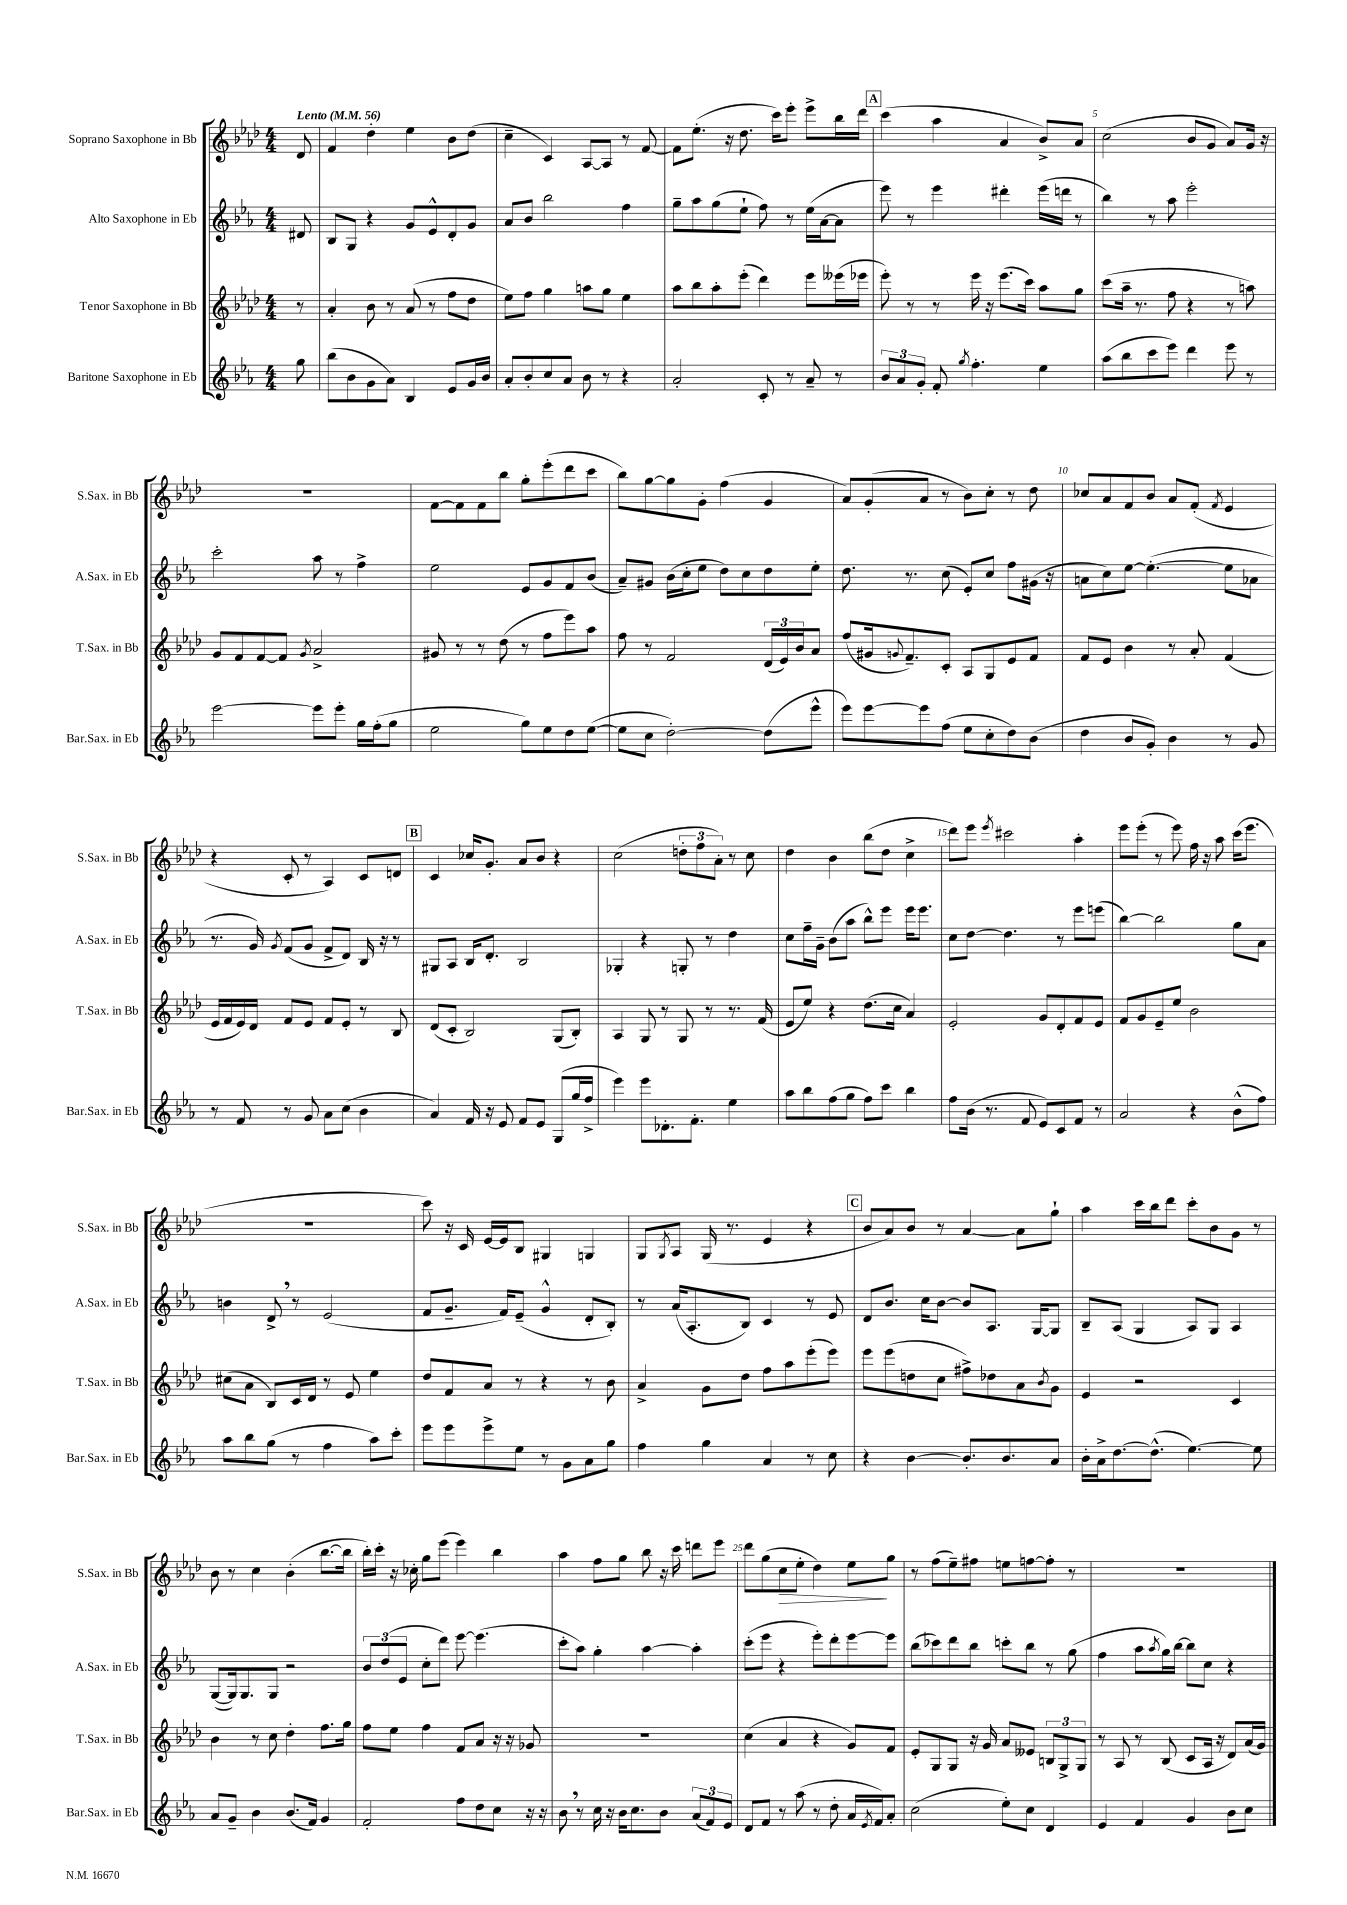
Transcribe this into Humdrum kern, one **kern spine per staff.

**kern	**kern	**kern	**kern	**dynam
*part4	*part3	*part2	*part1	*part1
*staff4	*staff3	*staff2	*staff1	*staff1
*I"Baritone Saxophone in Eb	*I"Tenor Saxophone in Bb	*I"Alto Saxophone in Eb	*I"Soprano Saxophone in Bb	*
*I'Bar.Sax. in Eb	*I'T.Sax. in Bb	*I'A.Sax. in Eb	*I'S.Sax. in Bb	*
*clefG2	*clefG2	*clefG2	*clefG2	*
*k[b-e-a-]	*k[b-e-a-d-]	*k[b-e-a-]	*k[b-e-a-d-]	*
*M4/4	*M4/4	*M4/4	*M4/4	*
*MM56	*MM56	*MM56	*MM56	*
=	=	=	=	=
!	!	!	!LO:TX:a:B:t=Lento	!
8gg\	8r	8d#X/	8d-/	.
=1	=1	=1	=1	=1
(8bb-\L	4a-'/	8B-/L	4f/	.
8b-\	.	8G/J	.	.
8g\	8b-\	4r	4dd-'\	.
8a-\J)	8r	.	.	.
4B-/	(8a-/	8g/L	4ee-\	.
.	8r	8e-^^/	.	.
8e-/L	8ff\L	8d'/	8b-\L	.
16g/L	8dd-\J	8g/J	(8dd-\J	.
16b-/JJ	.	.	.	.
=2	=2	=2	=2	=2
8a-'/L	8ee-\L)	8a-/L	4cc~\	.
8b-'/	8ff\J	8b-/J	.	.
8cc/	4gg\	2bb-\	4c/)	.
8a-/J	.	.	.	.
8b-\	8aan\L	.	[8A-/L	.
8r	8gg\J	.	8A-/J]	.
4r	4ee-\	4ff\	8r	.
.	.	.	[8f/	.
=3	=3	=3	=3	=3
2a-'/	8aa-\L	8gg~\L	8f\L]	.
.	8bb-\	8aa-\	(8.ee-'\J	.
.	8aa-'\	(8gg\	.	.
.	.	.	16r	.
.	(8eee-'\J	8ee-`\J	8.dd-\	.
8c'/	4ddd-\)	8ff\)	.	.
.	.	.	16ccc\KL)	.
8r	.	8r	8eee-'\J	.
8a-~/	8eee-\L	(16ee-\LL	8eee-^\L	.
.	.	[16a-\J	.	.
8r	(16eee--X\L	8a-\J]	16bb-\L	.
.	16eee-X\JJ	.	16ddd-\JJ	.
!!LO:REH:place=s1:t=A
=4	=4	=4	=4	=4
12b-/L	8eee-'\)	8eee-\)	(4ccc\	.
12a-/	.	.	.	.
.	8r	8r	.	.
12g'/J	.	.	.	.
8f'/	8r	4eee-\	4aa-\	.
8qgg/	.	.	.	.
4.ff'\	16eee-\	.	.	.
.	16r	.	.	.
.	(8.eee-\L	4ddd#X'\	4a-/	.
.	16ccc\Jk)	.	.	.
4ee-\	8aa-\L	(16eee-\LL	8b-^/L)	.
.	.	16dddn\JJ	.	.
.	8gg\J	8r	8a-/J	.
=5	=5	=5	=5	=5
(8aa-\L	(8ccc\L	4bb-\)	(2cc\	.
8bb-\	16aa-~\Jk	.	.	.
.	8.r	.	.	.
8ccc\	.	8r	.	.
8eee-\J)	8ff\	8aa-\	.	.
4ddd\	4r	2eee-'\	8b-/L	.
.	.	.	8g/J	.
8eee-\	8r	.	8a-/L)	.
8r	8aan\)	.	16g/Jk	.
.	.	.	16r	.
!!LO:LB:g=z
=6	=6	=6	=6	=6
[2eee-\	8g/L	2ccc'\	1r	.
.	8f/	.	.	.
.	[8f/	.	.	.
.	8f/J]	.	.	.
.	8qg/	.	.	.
8eee-\L]	2a-^/	8aa-\	.	.
8eee-'\J	.	8r	.	.
16gg\LL	.	4ff^\	.	.
(16ff'\J	.	.	.	.
8gg\J	.	.	.	.
=7	=7	=7	=7	=7
2ee-\	8g#X/	2ee-\	[8f\L	.
.	8r	.	8f\]	.
.	8r	.	8f\	.
.	(8dd-\	.	8bb-\J	.
8gg\L)	8r	8e-/L	8gg'\L	.
8ee-\	8ff\L	8g/	(8eee-'\	.
8dd\	8eee-\)	8f/	8ddd-\	.
([8ee-\J	8aa-\J	(8b-/J	8ccc\J	.
=8	=8	=8	=8	=8
8ee-\L]	8ff\	8a-~/L)	8bb-\L)	.
8cc\J	8r	8g#X/J	[8gg\	.
[2dd'\)	2f/	(16b-\LL	8gg\]	.
.	.	16cc'\J	.	.
.	.	8ee-\J	8g'\J	.
.	.	8dd\L)	(4ff\	.
.	.	8cc\	.	.
(8dd\L]	(24d-/LL	8dd\	4g/	.
.	24e-/)	.	.	.
.	24b-/J	.	.	.
8eee-^^\J	8a-/J	8ee-'\J	.	.
=9	=9	=9	=9	=9
8eee-\L)	(8ff/L	8.dd\	8a-/L)	.
[8eee-\	16g#X/k	.	(8g'/	.
.	8qqgn/	.	.	.
.	8.f~/)	8.r	.	.
8eee-\]	.	.	8a-/J	.
(8ff\J	8c'/J	(8cc\	8r	.
8ee-\L	8A-/L	8e-'/L)	8b-\L)	.
8cc'\	8G/	8cc/J	8cc'\J	.
8dd\)	8e-/	8ff\L	8r	.
(8b-\J	8f/J	(16g#X\Jk	8dd-\	.
.	.	16r	.	.
=10	=10	=10	=10	=10
4dd\	8f/L	8an\L	8cc-X/L	.
.	8e-/J	8cc\)	8a-/	.
8b-/L	4b-\	[8ee-\J	8f/	.
8g'/J)	.	(4.ee-'\_	8b-/J	.
4b-\	8r	.	8a-/L	.
.	8a-'/	.	(8f'/J	.
.	.	.	8qf/	.
8r	(4f/	8ee-\L]	4e-/	.
8g/	.	8a-X\J	.	.
!!LO:LB:g=z
=11	=11	=11	=11	=11
8r	16e-/LL	8.r	4r	.
.	16f/	.	.	.
8f/	16e-/)	.	.	.
.	16d-/JJ	16g/)	.	.
.	.	8qg/	.	.
8r	8f/L	(8f/L	8c'/	.
8g/	8e-/J	8g/J	8r	.
8a-\L	8f/L	8f^/L	4A-/)	.
(8cc\J	8e-'/J	8d/J)	.	.
4b-\	8r	16B-/	8c/L	.
.	.	16r	.	.
.	8B-/	8r	8dn/J	.
!!LO:REH:place=s1:t=B
=12	=12	=12	=12	=12
4a-/)	(8d-/L	8G#X/L	4c/	.
.	8c'/J	8A-/J	.	.
16f/	2B-/)	16B-/KL	16cc-X/KL	.
16r	.	8.d'/J	8.g'/J	.
8e-/	.	.	.	.
8f/L	.	2B-/	8a-/L	.
8e-/J	.	.	8b-/J	.
(8G/L	(8G/L	.	4r	.
16gg/L	8B-'/J)	.	.	.
16ff^/JJ	.	.	.	.
=13	=13	=13	=13	=13
4eee-\)	4A-/	4G-X'/	(2cc\	.
8eee-\L	8G/	4r	.	.
8.d-X'\	8r	.	.	.
.	8G/	8Gn'/	12ddn'\L	.
8.f'\J	.	.	.	.
.	.	.	12ff\	.
.	8r	8r	.	.
.	.	.	12a-'\J)	.
4ee-\	8.r	4dd\	8r	.
.	.	.	8cc\	.
.	(16f/	.	.	.
=14	=14	=14	=14	=14
8aa-\L	8e-/L	8cc\L	4dd-\	.
8bb-\	8ee-/J)	16ff~\L	.	.
.	.	16g~\JJ	.	.
(8ff\	4r	(8b-\L	4b-\	.
8gg\J	.	8aa-\J	.	.
8ff\L)	(8.dd-\L	8bb-^^\L)	(8bb-\L	.
8ccc\J	.	8eee-\J	8dd-\J	.
.	16cc\Jk	.	.	.
4bb-\	4a-/)	16eee-\KL	4cc^\	.
.	.	8.eee-\J	.	.
=15	=15	=15	=15	=15
8ff\L	2e-'/	8cc\L	8ddd-\L)	.
(16b-\Jk	.	[8dd\J	8eee-\J	.
8.r	.	.	.	.
.	.	.	8qeee-/	.
.	.	4.dd\]	2ccc#X\	.
8f/	.	.	.	.
8e-/L)	8g/L	.	.	.
8c/	8d-'/	8r	.	.
8f/J	8f/	8eee-\L	4aa-'\	.
8r	8e-/J	(8eeen\J	.	.
=16	=16	=16	=16	=16
2a-/	8f/L	[4bb-\)	8eee-\L	.
.	8g/	.	(8eee-'\J	.
.	8e-~/	2bb-\]	8r	.
.	8ee-/J	.	8eee-\)	.
4r	2b-\	.	16ff\	.
.	.	.	16r	.
.	.	.	8aa-\	.
(8b-^^\L	.	8gg\L	(16ccc\KL	.
.	.	.	8.eee-\J	.
8ff\J)	.	8a-\J	.	.
!!LO:LB:g=z
=17	=17	=17	=17	=17
8aa-\L	(8cc#X\L	4bn\	1r	.
8bb-\	8a-\J	.	.	.
(8gg\J	8B-/L)	8d^,/	.	.
8r	16c/L	8r	.	.
.	16d-/JJ	.	.	.
4ff\	8r	(2e-/	.	.
.	8e-/	.	.	.
8aa-\L)	4ee-\	.	.	.
8ccc'\J	.	.	.	.
=18	=18	=18	=18	=18
8eee-\L	8dd-/L	8f/L	8ccc\)	.
8eee-\	8f/	8.g~/J	16r	.
.	.	.	16c/	.
8eee-^\	8a-/J	.	[16e-/LL	.
.	.	16f/KL)	16e-/J]	.
8ee-\J	8r	(8e-~/J	8B-/J	.
8r	4r	4g^^/	4G#X/	.
8g\L	.	.	.	.
8a-\	8r	8d'/L	4Gn/	.
8gg\J	8b-\	8B-'/J)	.	.
=19	=19	=19	=19	=19
4ff\	4a-^/	8r	8G/L	.
.	.	.	8qG/	.
.	.	(16a-/KL	8A-/J	.
.	.	8.A-'/	.	.
4gg\	8g\L	.	(16G/	.
.	.	.	8.r	.
.	8dd-\J	8B-/J)	.	.
4a-/	8ff\L	4c/	4e-/	.
.	8aa-\	.	.	.
8r	(8eee-'\	8r	4r	.
8cc\	8eee-\J)	8e-/	.	.
!!LO:REH:place=s1:t=C
=20	=20	=20	=20	=20
4r	8eee-\L	8d/L	8b-/L	.
.	(8eee-\	8.b-/J	8a-/)	.
[4b-\	8ddn\	.	8b-/J	.
.	.	16cc\KL	.	.
.	8cc\J	[8b-\J	8r	.
8.b-'/L]	8ff#X^\L)	8b-/L]	[4a-/	.
.	8dd-X\	8.A-/J	.	.
8.b-/	.	.	.	.
.	8a-\	.	8a-\L]	.
.	.	[16G/KL	.	.
.	8qb-/	.	.	.
8a-/J	8g\J	8G/J]	8gg`\J	.
=21	=21	=21	=21	=21
16b-'\LL	4e-/	8B-~/L	4aa-\	.
16a-^\J	.	.	.	.
[8.dd\	.	(8A-/J	.	.
.	2r	4G/	16ccc\LL	.
(8.dd^^\J]	.	.	16bb-\J	.
.	.	.	8ddd-\J	.
[4.ee-\)	.	8A-/L)	8ccc'\L	.
.	.	8G/J	8b-\	.
.	4c/	4A-/	8g\J	.
8ee-\]	.	.	8r	.
!!LO:LB:g=z
=22	=22	=22	=22	=22
8a-/L	4b-\	([8G/L	8b-\	.
8g~/J	.	16G/k])	8r	.
.	.	8.G/	.	.
4b-\	8r	.	4cc\	.
.	8cc\	8G/J	.	.
(8.b-/L	4dd-'\	2r	(4b-'\	.
16f/Jk)	.	.	.	.
4g/	8.ff\L	.	[8.bb-\L	.
.	16gg\Jk	.	16bb-\Jk]	.
=23	=23	=23	=23	=23
2f'/	8ff\L	12b-/L	16bb-'\LL)	.
.	.	.	16ccc'\JJ	.
.	.	(12dd/	.	.
.	8ee-\J	.	16r	.
.	.	12e-/J	.	.
.	.	.	16cc-X'\	.
.	4ff\	8cc'\L	8gg\L	.
.	.	8ddd\J)	(8eee-\J	.
8ff\L	8f/L	[8eee-\	4eee-\)	.
8dd\	8a-/J	(4.eee-\]	.	.
8cc\J	16r	.	4bb-\	.
.	16r	.	.	.
16r	8g-X/	.	.	.
16r	.	.	.	.
=24	=24	=24	=24	=24
8b-,\	1r	8ccc'\L	4aa-\	.
8r	.	8aa-\J)	.	.
16cc\	.	4gg'\	8ff\L	.
16r	.	.	.	.
16b-\KL	.	.	8gg\J	.
8.cc\	.	.	.	.
.	.	[4aa-\	8bb-\	.
8b-\J	.	.	16r	.
.	.	.	16ccc\	.
(12a-/L	.	4aa-'\]	8dddn\L	.
12f/)	.	.	.	.
.	.	.	8eee-\J	.
12e-/J	.	.	.	.
=25	=25	=25	=25	=25
8d/L	(4cc\	(8ccc'\L	8ddd-\L	.
8f/J	.	8eee-\J	(8gg\	.
!	!	!	!	!LO:HP:b
8r	4a-/	4r	8cc\	>
(8aa-\	.	.	8ee-'\J	.
8r	4r	8eee-'\L)	4dd-\)	.
8dd'\	.	8ddd'\	.	.
16a-/LL	8g/L)	[8eee-\	8ee-\L	.
8qe-/	.	.	.	.
16f/J)	.	.	.	.
8a-'/J	8f/J	8eee-\J]	8gg\J	]
=26	=26	=26	=26	=26
(2cc\	8e-'/L	(8bb-\L	8r	.
.	8G/	8ccc-X\)	(8ff\L	.
.	8G/J	8ddd\	8ee-~\)	.
.	16r	8bb-\J	8ff#X\J	.
.	16g/	.	.	.
8ee-'\L)	8a-/L	8cccn'\L	8een\L	.
8cc\J	8e--X/J	8bb-\J	[8ffn\	.
4d/	12Bn/L	8r	8ff'\J]	.
.	12G^/	.	.	.
.	.	(8gg\	8r	.
.	12G/J	.	.	.
=27	=27	=27	=27	=27
4e-/	8r	4ff\	1r	.
.	8A-/	.	.	.
4f/	8r	8aa-\L	.	.
.	.	8qaa-/	.	.
.	(8B-/	16gg\L)	.	.
.	.	[16bb-\JJ	.	.
4g/	8c/L	8bb-\L]	.	.
.	16A-/Jk	8cc\J	.	.
.	16r	.	.	.
8b-\L	8d-/L)	4r	.	.
8cc\J	(16a-/L	.	.	.
.	16g/JJ)	.	.	.
==	==	==	==	==
*-	*-	*-	*-	*-
